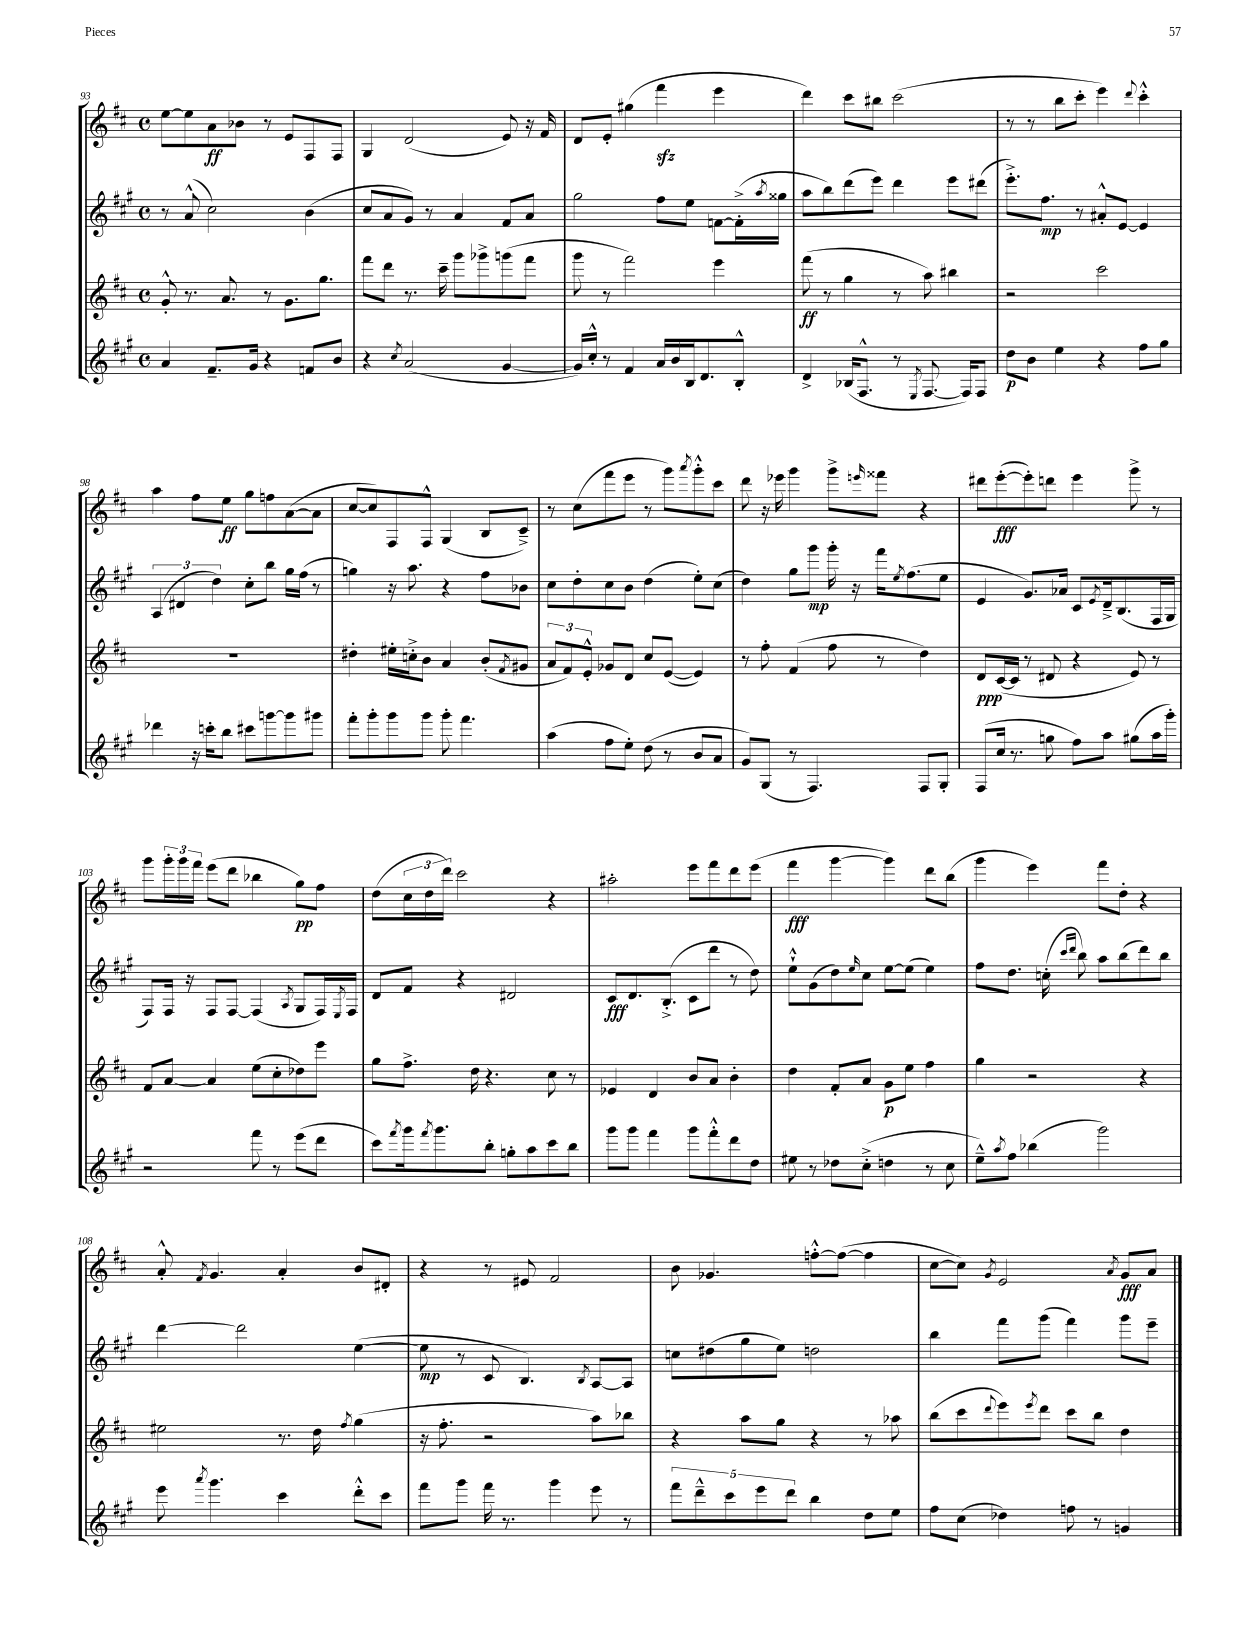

**kern	**dynam	**kern	**dynam	**kern	**dynam	**kern	**dynam
*part4	*part4	*part3	*part3	*part2	*part2	*part1	*part1
*staff4	*staff4	*staff3	*staff3	*staff2	*staff2	*staff1	*staff1
*clefG2	*	*clefG2	*	*clefG2	*	*clefG2	*
*k[f#c#g#]	*	*k[f#c#]	*	*k[f#c#g#]	*	*k[f#c#]	*
*M4/4	*	*M4/4	*	*M4/4	*	*M4/4	*
*met(c)	*	*met(c)	*	*met(c)	*	*met(c)	*
=93	=93	=93	=93	=93	=93	=93	=93
4a/	.	8g'^^/	.	8r	.	[8ee\L	.
.	.	8.r	.	(8a^^/	.	8ee\]	.
8.f#~/L	.	.	.	2cc#\)	.	8a\	ff
.	.	8.a/	.	.	.	.	.
.	.	.	.	.	.	8b-X\J	.
16g#/Jk	.	.	.	.	.	.	.
4r	.	8r	.	.	.	8r	.
.	.	8.g\L	.	.	.	8e/L	.
8fn/L	.	.	.	(4b\	.	8F#/	.
.	.	8.gg\J	.	.	.	.	.
8b/J	.	.	.	.	.	8F#/J	.
=94	=94	=94	=94	=94	=94	=94	=94
4r	.	8fff#\L	.	8cc#/L	.	4G/	.
.	.	8ddd\J	.	8a/	.	.	.
8qcc#/	.	.	.	.	.	.	.
(2a/	.	8.r	.	8g#/J)	.	(2d/	.
.	.	.	.	8r	.	.	.
.	.	16ccc#~\	.	.	.	.	.
.	.	8ggg\L	.	4a/	.	.	.
.	.	8ggg-X^\	.	.	.	.	.
[4g#/	.	(8gggn\	.	8f#/L	.	8e/)	.
.	.	8fff#\J	.	8a/J	.	16r	.
.	.	.	.	.	.	16f#/	.
=95	=95	=95	=95	=95	=95	=95	=95
16g#/LL])	.	8ggg\	.	2gg#\	.	8d/L	.
16cc#'^^/JJ	.	.	.	.	.	.	.
8r	.	8r	.	.	.	8e'/J	.
4f#/	.	2fff#\)	.	.	.	(4gg#X\	.
16a/LL	.	.	.	8ff#\L	.	4fff#zz\	.
16b/	.	.	.	.	.	.	.
16B/J	.	.	.	8ee\J	.	.	.
8.d/	.	.	.	.	.	.	.
.	.	4eee\	.	[8fn\L	.	4eee\	.
8B'^^/J	.	.	.	(16f'^\L]	.	.	.
.	.	.	.	8qaa/	.	.	.
.	.	.	.	16gg##X\JJ	.	.	.
=96	=96	=96	=96	=96	=96	=96	=96
4d^/	.	(8fff#\	ff	8aa\L	.	4ddd\)	.
.	.	8r	.	8bb\)	.	.	.
(16B-X/KL	.	4gg\	.	(8ddd\	.	8ccc#\L	.
8.F#^^/J	.	.	.	.	.	.	.
.	.	.	.	8eee\J)	.	8bb#X\J	.
8r	.	8r	.	4ddd\	.	(2ccc#\	.
8qE/	.	.	.	.	.	.	.
[8.F#/	.	8aa\)	.	.	.	.	.
.	.	4bb#X\	.	8eee\L	.	.	.
16F#/KL])	.	.	.	.	.	.	.
8F#/J	.	.	.	(8ddd#X\J	.	.	.
=97	=97	=97	=97	=97	=97	=97	=97
8dd\L	p	2r	.	8.eee'^\L)	.	8r	.
8b\J	.	.	.	.	.	8r	.
.	.	.	.	8.ff#\J	mp	.	.
4ee\	.	.	.	.	.	8bb\L	.
.	.	.	.	8r	.	8ccc#'\J	.
4r	.	2ccc#\	.	8a#X'^^/L	.	4eee\)	.
.	.	.	.	[8e/J	.	.	.
.	.	.	.	.	.	8qqddd/	.
8ff#\L	.	.	.	4e/]	.	4ccc#'^^\	.
8gg#\J	.	.	.	.	.	.	.
!!LO:LB:g=z
=98	=98	=98	=98	=98	=98	=98	=98
4ddd-X\	.	1r	.	(6A/	.	4aa\	.
.	.	.	.	6d#X/	.	.	.
16r	.	.	.	.	.	8ff#\L	.
16cccn'\KL	.	.	.	.	.	.	.
.	.	.	.	6dd\)	.	.	.
8bb\J	.	.	.	.	.	8ee\J	ff
8ccc#X\L	.	.	.	8cc#'\L	.	8gg\L	.
[8gggn\	.	.	.	8bb\J	.	8ffn\	.
8ggg\]	.	.	.	16gg#\LL	.	([8a\	.
.	.	.	.	(16ff#\JJ	.	.	.
8ggg#X\J	.	.	.	8r	.	8a\J]	.
=99	=99	=99	=99	=99	=99	=99	=99
8fff#'\L	.	4dd#X'\	.	4ggn\)	.	[8cc#/L	.
8ggg#'\	.	.	.	.	.	8cc#/])	.
8ggg#\	.	16ee#X'\LL	.	16r	.	8F#/	.
.	.	16ccn'^\J	.	8.aa\	.	.	.
8ggg#\J	.	8b\J	.	.	.	8F#^^/J	.
8ggg#'\	.	4a/	.	4r	.	(4G/	.
4.fff#\	.	.	.	.	.	.	.
.	.	(8b'/L	.	8ff#\L	.	8B/L	.
.	.	8qf#/	.	.	.	.	.
.	.	8g#X/J	.	8b-X\J	.	8c#~^/J)	.
=100	=100	=100	=100	=100	=100	=100	=100
(4aa\	.	12a/L	.	8cc#\L	.	8r	.
.	.	12f#/)	.	.	.	.	.
.	.	.	.	8dd'\	.	(8cc#\L	.
.	.	12e'^^/J	.	.	.	.	.
8ff#\L	.	8g-X/L	.	8cc#\	.	8fff#\	.
8ee'\J)	.	8d/J	.	8b\J	.	8eee\J	.
(8dd\	.	8cc#/L	.	(4dd\	.	8r	.
8r	.	([8e/J	.	.	.	8ggg\L)	.
.	.	.	.	.	.	8qaaa/	.
8b/L	.	4e/])	.	8ee'\L)	.	8ggg'^^\	.
8a/J	.	.	.	(8cc#\J	.	8ccc#\J	.
=101	=101	=101	=101	=101	=101	=101	=101
8g#/L)	.	8r	.	4dd\)	.	8ddd\	.
(8G#/J	.	8ff#'\	.	.	.	16r	.
.	.	.	.	.	.	16eee-X\	.
8r	.	(4f#/	.	8gg#\L	.	4ggg\	.
4.F#/)	.	.	.	8ggg#\J	mp	.	.
.	.	8ff#\	.	16ggg#'\	.	8ggg^\L	.
.	.	.	.	16r	.	.	.
.	.	.	.	.	.	16qqeeen/	.
.	.	8r	.	16fff#\KL	.	8fff##X\J	.
.	.	.	.	8qee/	.	.	.
.	.	.	.	(8.ff#\	.	.	.
8F#/L	.	4dd\)	.	.	.	4r	.
8G#'/J	.	.	.	8ee\J	.	.	.
=102	=102	=102	=102	=102	=102	=102	=102
(8F#/L	.	8d/L	ppp	4e/	.	8ddd#X\L	.
16cc#/Jk	.	([16c#/L	.	.	.	([8eee'\	fff
8.r	.	16c#/JJ]	.	.	.	.	.
.	.	8r	.	8.g#/L)	.	8eee'\])	.
8ggn\	.	8d#X/	.	.	.	8dddn\J	.
.	.	.	.	16a-X/Jk	.	.	.
8ff#\L)	.	4r	.	8c#/L	.	4eee\	.
.	.	.	.	8qe/	.	.	.
8aa\J	.	.	.	16d~^/k	.	.	.
.	.	.	.	(8.B/	.	.	.
(8gg#X\L	.	8e/)	.	.	.	8ggg^\	.
16aa\L	.	8r	.	16F#/L	.	8r	.
16ggg#'\JJ)	.	.	.	16G#/JJ	.	.	.
!!LO:LB:g=z
=103	=103	=103	=103	=103	=103	=103	=103
2r	.	8f#/L	.	8F#/L)	.	8ggg\L	.
.	.	[8a/J	.	16F#/Jk	.	24ggg'\L	.
.	.	.	.	.	.	24ggg\	.
.	.	.	.	16r	.	.	.
.	.	.	.	.	.	24fff#\JJ	.
.	.	4a/]	.	8F#/L	.	(8eee\L	.
.	.	.	.	[8F#/J	.	8ddd\J	.
8fff#\	.	(8ee\L	.	(4F#/]	.	4bb-X\	.
8r	.	8cc#'\	.	.	.	.	.
.	.	.	.	8qA/	.	.	.
(8eee\L	.	8dd-X\)	.	8G#/L	.	8gg\L)	pp
8ddd\J	.	8eee\J	.	16F#/L)	.	8ff#\J	.
.	.	.	.	8qE/	.	.	.
.	.	.	.	16F#/JJ	.	.	.
=104	=104	=104	=104	=104	=104	=104	=104
8ccc#\L)	.	8gg\L	.	8d/L	.	(8dd\L	.
8qfff#/	.	.	.	.	.	.	.
16ggg#\k	.	8.ff#^\J	.	8f#/J	.	24cc#\L	.
.	.	.	.	.	.	24dd\	.
8qfff#/	.	.	.	.	.	.	.
8.ggg#\	.	.	.	.	.	.	.
.	.	.	.	.	.	24ddd\JJ)	.
.	.	.	.	4r	.	2ccc#\	.
.	.	16dd\	.	.	.	.	.
8bb'\J	.	4.r	.	.	.	.	.
8ggn'\L	.	.	.	2d#X/	.	.	.
8aa\	.	.	.	.	.	.	.
8ccc#\	.	8cc#\	.	.	.	4r	.
8bb\J	.	8r	.	.	.	.	.
=105	=105	=105	=105	=105	=105	=105	=105
8ggg#\L	.	4e-X/	.	8c#/L	fff	2aa#X'\	.
8ggg#\J	.	.	.	8.d/	.	.	.
4fff#\	.	4d/	.	.	.	.	.
.	.	.	.	(8.B'^/J	.	.	.
8ggg#\L	.	8b/L	.	8c#\L	.	8eee\L	.
8fff#'^^\	.	8a/J	.	8ddd\J	.	8fff#\	.
8ddd\	.	4b'\	.	8r	.	8ddd\	.
8dd\J	.	.	.	8dd\)	.	(8eee\J	.
=106	=106	=106	=106	=106	=106	=106	=106
8ee#X\	.	4dd\	.	8ee`^^\L	.	4fff#\	fff
8r	.	.	.	(8g#\	.	.	.
8dd-X\L	.	8f#'/L	.	8dd\)	.	[4ggg\	.
.	.	.	.	16qqee/	.	.	.
(8cc#'^\J	.	8a/J	.	8cc#\J	.	.	.
4ddn\	.	8g\L	p	[8ee\L	.	4ggg\])	.
.	.	8ee\J	.	(8ee\J]	.	.	.
8r	.	4ff#\	.	4ee\)	.	8ddd\L	.
8cc#\	.	.	.	.	.	(8bb\J	.
=107	=107	=107	=107	=107	=107	=107	=107
8ee~^^\L)	.	4gg\	.	8ff#\L	.	4ggg\	.
8qaa/	.	.	.	.	.	.	.
8ff#\J	.	.	.	8.dd\J	.	.	.
(4bb-X\	.	2r	.	.	.	4eee\)	.
.	.	.	.	(16ccn'\	.	.	.
.	.	.	.	16qqccc#/LL	.	.	.
.	.	.	.	16qqddd/JJ	.	.	.
.	.	.	.	8bb\)	.	.	.
2ggg#\)	.	.	.	8aa\L	.	8fff#\L	.
.	.	.	.	(8bb\	.	8dd'\J	.
.	.	4r	.	8ddd\)	.	4r	.
.	.	.	.	8bb\J	.	.	.
!!LO:LB:g=z
=108	=108	=108	=108	=108	=108	=108	=108
8eee\	.	2ee#X\	.	[4ddd\	.	8a'^^/	.
8qaaa/	.	.	.	.	.	8qf#/	.
4.ggg#\	.	.	.	.	.	4.g/	.
.	.	.	.	2ddd\]	.	.	.
4ccc#\	.	8.r	.	.	.	4a'/	.
.	.	16dd\	.	.	.	.	.
.	.	8qff#/	.	.	.	.	.
8ddd'^^\L	.	(4gg\	.	([4ee\	.	8b/L	.
8ccc#\J	.	.	.	.	.	8d#X'/J	.
=109	=109	=109	=109	=109	=109	=109	=109
8fff#\L	.	16r	.	8ee\]	mp	4r	.
.	.	8.ff#'\	.	.	.	.	.
8ggg#\J	.	.	.	8r	.	.	.
16fff#\	.	2r	.	8c#/	.	8r	.
8.r	.	.	.	.	.	.	.
.	.	.	.	4.B/)	.	8e#X/	.
4ggg#\	.	.	.	.	.	2f#/	.
.	.	.	.	8qB/	.	.	.
8eee\	.	8aa\L)	.	[8A/L	.	.	.
8r	.	8bb-X\J	.	8A/J]	.	.	.
=110	=110	=110	=110	=110	=110	=110	=110
10fff#\L	.	4r	.	8ccn\L	.	8b\	.
10ddd~^^\	.	.	.	.	.	.	.
.	.	.	.	(8dd#X\	.	4.g-X/	.
10ccc#\	.	.	.	.	.	.	.
.	.	8aa\L	.	8gg#\	.	.	.
10eee\	.	.	.	.	.	.	.
.	.	8gg\J	.	8ee\J)	.	.	.
10ddd\J	.	.	.	.	.	.	.
4bb\	.	4r	.	2ddn\	.	[8ffn'^^\L	.
.	.	.	.	.	.	(8ff\J_	.
8dd\L	.	8r	.	.	.	4ff\]	.
8ee\J	.	8aa-X\	.	.	.	.	.
=111	=111	=111	=111	=111	=111	=111	=111
8ff#\L	.	(8bb\L	.	4bb\	.	[8cc#\L	.
(8cc#\J	.	8ccc#\	.	.	.	8cc#\J])	.
.	.	8qqddd/	.	.	.	8qg/	.
4dd-X\)	.	8eee\)	.	8fff#\L	.	2e/	.
.	.	8qeee/	.	.	.	.	.
.	.	8ddd\J	.	(8ggg#\J	.	.	.
8ffn\	.	8ccc#\L	.	4fff#\)	.	.	.
8r	.	8bb\J	.	.	.	.	.
.	.	.	.	.	.	8qa/	.
4gn/	.	4dd\	.	8ggg#\L	.	8g/L	fff
.	.	.	.	8eee~\J	.	8a/J	.
==	==	==	==	==	==	==	==
*-	*-	*-	*-	*-	*-	*-	*-
